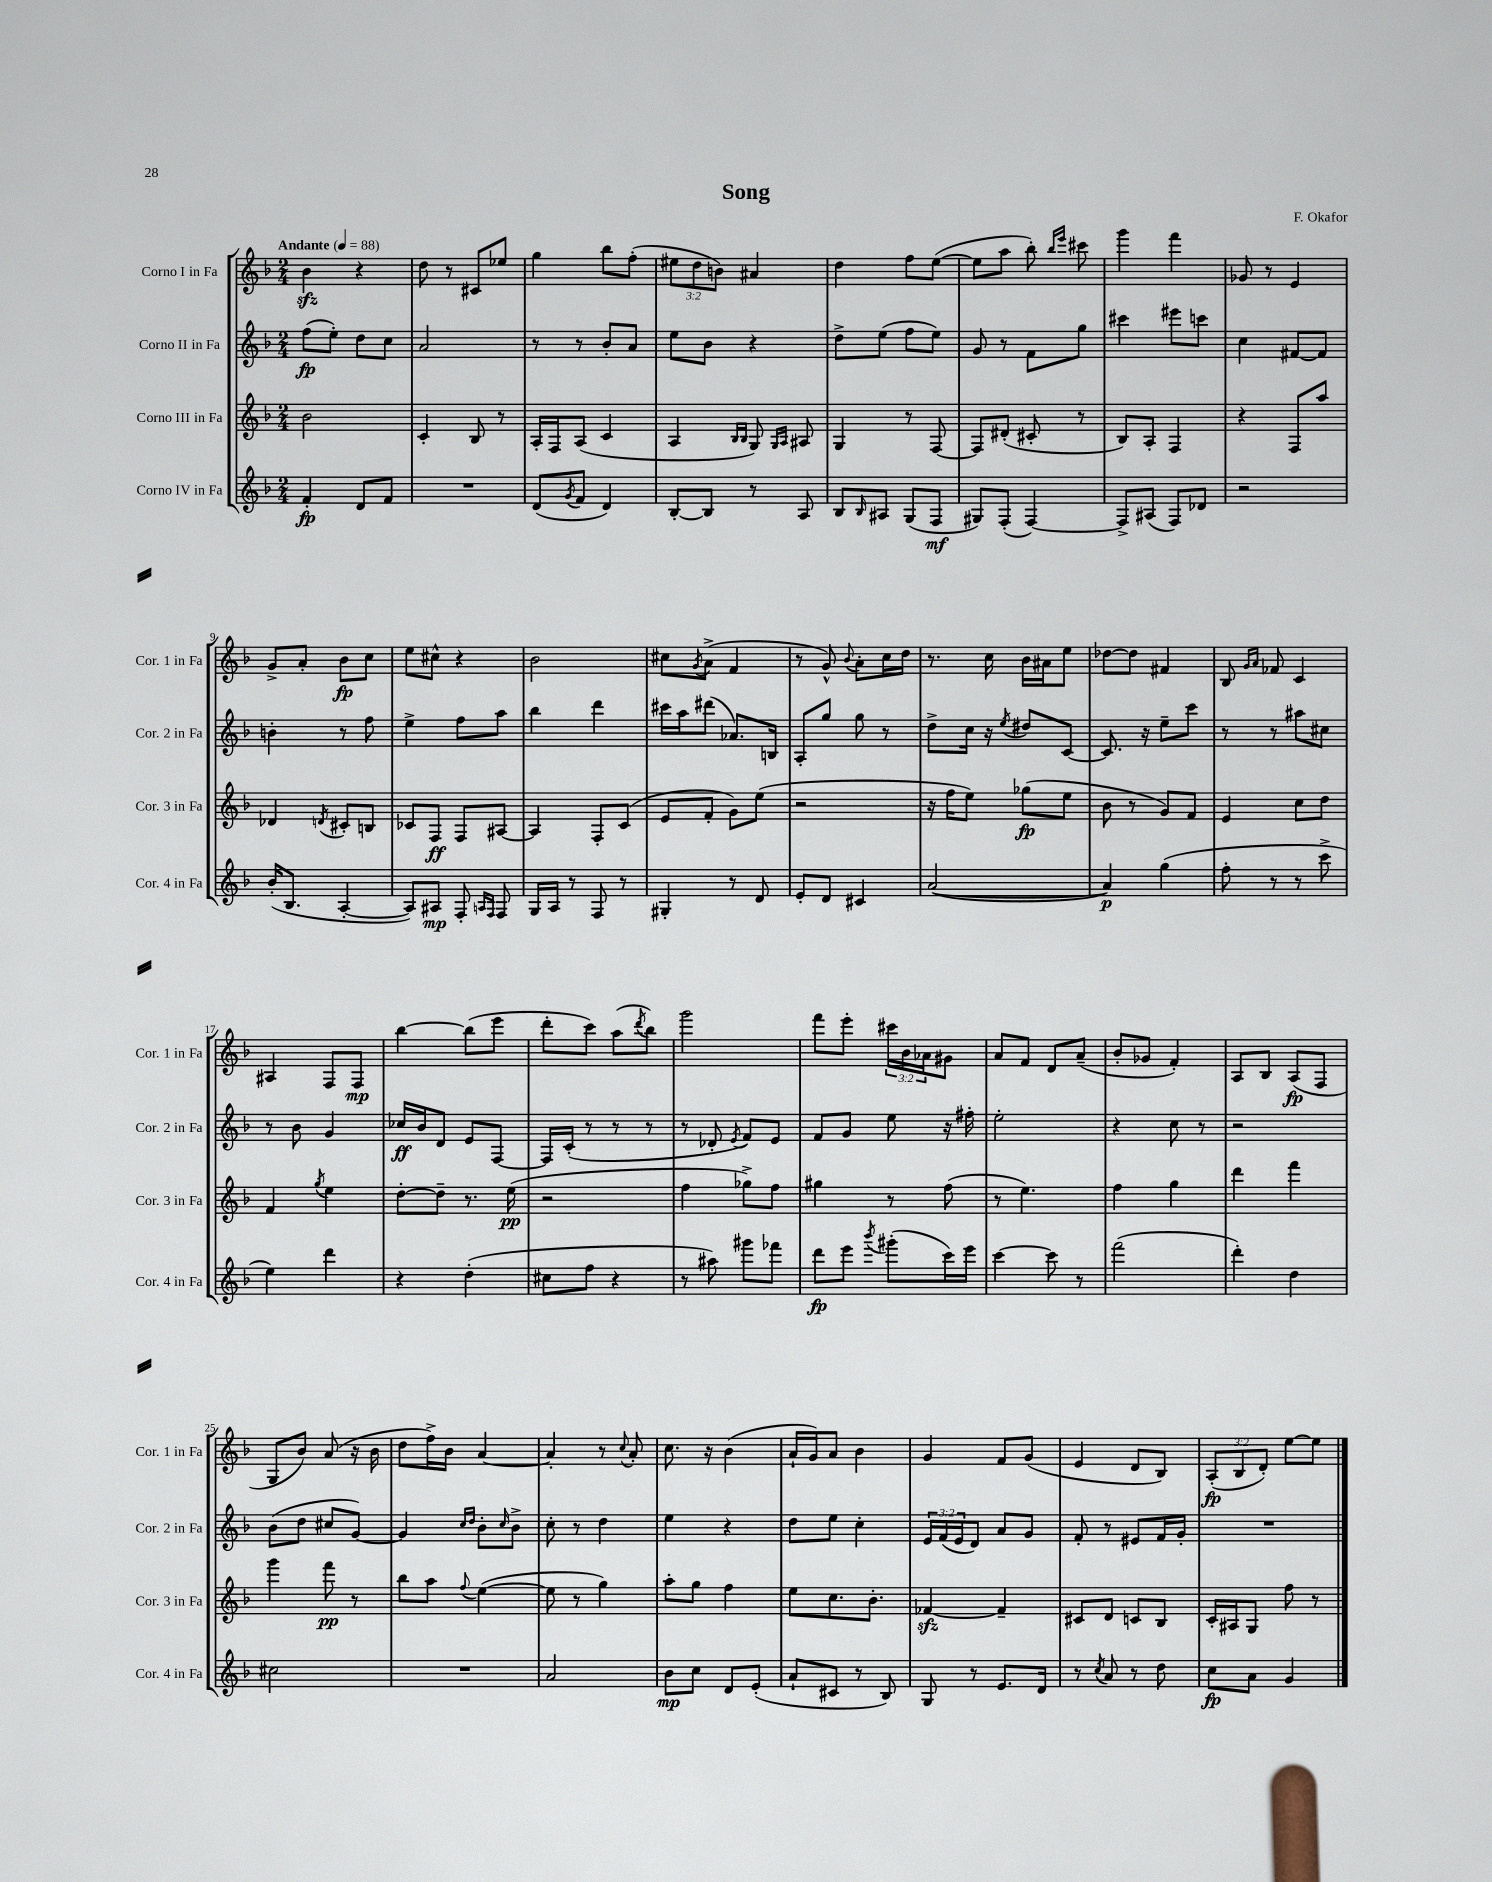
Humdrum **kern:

**kern	**dynam	**kern	**dynam	**kern	**dynam	**kern	**dynam
*part4	*part4	*part3	*part3	*part2	*part2	*part1	*part1
*staff4	*staff4	*staff3	*staff3	*staff2	*staff2	*staff1	*staff1
*I"Corno IV in Fa	*	*I"Corno III in Fa	*	*I"Corno II in Fa	*	*I"Corno I in Fa	*
*I'Cor. 4 in Fa	*	*I'Cor. 3 in Fa	*	*I'Cor. 2 in Fa	*	*I'Cor. 1 in Fa	*
*clefG2	*	*clefG2	*	*clefG2	*	*clefG2	*
*k[b-]	*	*k[b-]	*	*k[b-]	*	*k[b-]	*
*M2/4	*	*M2/4	*	*M2/4	*	*M2/4	*
*MM88	*	*MM88	*	*MM88	*	*MM88	*
=1	=1	=1	=1	=1	=1	=1	=1
!	!	!	!	!	!	!LO:TX:a:B:t=Andante	!
4f'/	fp	2b-\	.	(8ff\L	fp	4b-zz\	.
.	.	.	.	8ee'\J)	.	.	.
8d/L	.	.	.	8dd\L	.	4r	.
8f/J	.	.	.	8cc\J	.	.	.
=2	=2	=2	=2	=2	=2	=2	=2
2r	.	4c'/	.	2a/	.	8dd\	.
.	.	.	.	.	.	8r	.
.	.	8B-/	.	.	.	8c#X/L	.
.	.	8r	.	.	.	8ee-X/J	.
=3	=3	=3	=3	=3	=3	=3	=3
(8d/L	.	16A'/LL	.	8r	.	4gg\	.
.	.	16F/J	.	.	.	.	.
8qg/	.	.	.	.	.	.	.
8f/J	.	(8A/J	.	8r	.	.	.
4d/)	.	4c/	.	8b-'/L	.	8bb-\L	.
.	.	.	.	8a/J	.	(8ff'\J	.
=4	=4	=4	=4	=4	=4	=4	=4
[8B-'/L	.	4A/	.	8ee\L	.	12ee#X\L	.
.	.	.	.	.	.	12dd\	.
8B-/J]	.	.	.	8b-\J	.	.	.
.	.	.	.	.	.	12bn\J)	.
.	.	16qqB-/LL	.	.	.	.	.
.	.	16qqB-/JJ	.	.	.	.	.
8r	.	8G/)	.	4r	.	4a#X/	.
.	.	16qqG/LL	.	.	.	.	.
.	.	16qqA/JJ	.	.	.	.	.
8A/	.	8A#X/	.	.	.	.	.
=5	=5	=5	=5	=5	=5	=5	=5
8B-/L	.	4G/	.	8dd^\L	.	4dd\	.
16qqB-/	.	.	.	.	.	.	.
8A#X/J	.	.	.	(8ee\J	.	.	.
(8G/L	.	8r	.	8ff\L	.	8ff\L	.
8F/J	mf	[8F/	.	8ee\J)	.	([8ee\J	.
=6	=6	=6	=6	=6	=6	=6	=6
8G#X/L)	.	8F/L]	.	8g/	.	8ee\L]	.
(8F'/J	.	(8d#X'/J	.	8r	.	8aa\J	.
[4F/)	.	8c#X'/	.	8f\L	.	8bb-'\)	.
.	.	.	.	.	.	16qqbb-/LL	.
.	.	.	.	.	.	16qqeee/JJ	.
.	.	8r	.	8gg\J	.	8ccc#X\	.
=7	=7	=7	=7	=7	=7	=7	=7
8F^/L]	.	8B-/L)	.	4ccc#X\	.	4ggg\	.
(8A#X/J	.	8A'/J	.	.	.	.	.
8F/L)	.	4F/	.	8eee#X\L	.	4fff\	.
8d-X/J	.	.	.	8cccn\J	.	.	.
=8	=8	=8	=8	=8	=8	=8	=8
2r	.	4r	.	4cc\	.	8g-X/	.
.	.	.	.	.	.	8r	.
.	.	8F/L	.	[8f#X/L	.	4e/	.
.	.	8aa/J	.	8f#/J]	.	.	.
!!LO:LB:g=z
=9	=9	=9	=9	=9	=9	=9	=9
(16b-'/KL	.	4d-X/	.	4bn'\	.	8g^/L	.
8.B-/J	.	.	.	.	.	.	.
.	.	.	.	.	.	8a'/J	.
.	.	8qdn/	.	.	.	.	.
[4A'/	.	8c#X'/L	.	8r	.	8b-\L	fp
.	.	8Bn/J	.	8ff\	.	8cc\J	.
=10	=10	=10	=10	=10	=10	=10	=10
8A/L])	.	8c-X/L	.	4ee^\	.	8ee\L	.
8A#X/J	mp	8F/J	ff	.	.	8cc#X^^\J	.
8F'/	.	8F/L	.	8ff\L	.	4r	.
16qqAn/LL	.	.	.	.	.	.	.
16qqF/JJ	.	.	.	.	.	.	.
8F/	.	[8A#X/J	.	8aa\J	.	.	.
=11	=11	=11	=11	=11	=11	=11	=11
16G/LL	.	4A#/]	.	4bb-\	.	2b-\	.
16A/JJ	.	.	.	.	.	.	.
8r	.	.	.	.	.	.	.
8F/	.	8F'/L	.	4ddd\	.	.	.
8r	.	(8c/J	.	.	.	.	.
=12	=12	=12	=12	=12	=12	=12	=12
4G#X'/	.	8e/L	.	16ccc#X\LL	.	8cc#X\L	.
.	.	.	.	16aa\J	.	.	.
.	.	.	.	.	.	8qg/	.
.	.	8f'/J	.	(8ddd#X\J	.	(8a^\J	.
8r	.	8g\L)	.	8.a-X/L)	.	4f/	.
8d/	.	(8ee\J	.	.	.	.	.
.	.	.	.	16Bn/Jk	.	.	.
=13	=13	=13	=13	=13	=13	=13	=13
8e'/L	.	2r	.	8A'/L	.	8r	.
8d/J	.	.	.	8gg/J	.	8g^^/)	.
.	.	.	.	.	.	8qqb-/	.
4c#X/	.	.	.	8gg\	.	8a'\L	.
.	.	.	.	8r	.	16cc\L	.
.	.	.	.	.	.	16dd\JJ	.
=14	=14	=14	=14	=14	=14	=14	=14
([2a/	.	16r	.	8dd^\L	.	8.r	.
.	.	16ff\KL	.	.	.	.	.
.	.	8ee\J)	.	16cc\Jk	.	.	.
.	.	.	.	16r	.	16cc\	.
.	.	.	.	8qee/	.	.	.
.	.	(8gg-X\L	fp	8dd#X/L	.	16b-\LL	.
.	.	.	.	.	.	16a#X\J	.
.	.	8ee\J	.	[8c/J	.	8ee\J	.
=15	=15	=15	=15	=15	=15	=15	=15
4a/])	p	8b-\	.	8.c/]	.	[8dd-X\L	.
.	.	8r	.	.	.	8dd-\J]	.
.	.	.	.	16r	.	.	.
(4gg\	.	8g/L)	.	8ee~\L	.	4f#X/	.
.	.	8f/J	.	8ccc\J	.	.	.
=16	=16	=16	=16	=16	=16	=16	=16
8ff'\	.	4e/	.	8r	.	8B-/	.
.	.	.	.	.	.	16qqg/LL	.
.	.	.	.	.	.	16qqa/JJ	.
8r	.	.	.	8r	.	8f-X/	.
8r	.	8cc\L	.	8aa#X\L	.	4c/	.
8ccc^\	.	8dd\J	.	8cc#X\J	.	.	.
!!LO:LB:g=z
=17	=17	=17	=17	=17	=17	=17	=17
4ee\)	.	4f/	.	8r	.	4A#X/	.
.	.	.	.	8b-\	.	.	.
.	.	8qgg/	.	.	.	.	.
4ddd\	.	4ee\	.	4g/	.	8F/L	.
.	.	.	.	.	.	8F/J	mp
=18	=18	=18	=18	=18	=18	=18	=18
4r	.	[8dd'\L	.	16cc-X/LL	ff	[4bb-\	.
.	.	.	.	16b-/J	.	.	.
.	.	8dd~\J]	.	8d/J	.	.	.
(4dd'\	.	8.r	.	8e/L	.	(8bb-\L]	.
.	.	.	.	[8F/J	.	8eee\J	.
.	.	(16ee\	pp	.	.	.	.
=19	=19	=19	=19	=19	=19	=19	=19
8cc#X\L	.	2r	.	16F/LL]	.	8ddd'\L	.
.	.	.	.	(16c'/JJ	.	.	.
8ff\J	.	.	.	8r	.	8ccc\J)	.
4r	.	.	.	8r	.	(8aa\L	.
.	.	.	.	.	.	8qddd/	.
.	.	.	.	8r	.	8bb-\J)	.
=20	=20	=20	=20	=20	=20	=20	=20
8r	.	4ff\	.	8r	.	2ggg\	.
8aa#X\)	.	.	.	8d-X'/	.	.	.
.	.	.	.	8qe/	.	.	.
8ggg#X\L	.	8gg-X^\L)	.	8f/L)	.	.	.
8fff-X\J	.	8ff\J	.	8e/J	.	.	.
=21	=21	=21	=21	=21	=21	=21	=21
8ddd\L	fp	4gg#X\	.	8f/L	.	8fff\L	.
8eee\J	.	.	.	8g/J	.	8eee'\J	.
8qbbb-/	.	.	.	.	.	.	.
(8ggg#X'\L	.	8r	.	8ee\	.	24ccc#X\LL	.
.	.	.	.	.	.	24b-\	.
.	.	.	.	.	.	24a-X\J	.
16ccc\L)	.	(8ff\	.	16r	.	8g#X\J	.
16eee\JJ	.	.	.	16ff#X'\	.	.	.
=22	=22	=22	=22	=22	=22	=22	=22
[4ccc\	.	8r	.	2ee'\	.	8a/L	.
.	.	4.ee\)	.	.	.	8f/J	.
8ccc\]	.	.	.	.	.	8d/L	.
8r	.	.	.	.	.	(8a~/J	.
=23	=23	=23	=23	=23	=23	=23	=23
(2fff\	.	4ff\	.	4r	.	8b-'/L	.
.	.	.	.	.	.	8g-X/J	.
.	.	4gg\	.	8cc\	.	4f'/)	.
.	.	.	.	8r	.	.	.
=24	=24	=24	=24	=24	=24	=24	=24
4ddd'\)	.	4ddd\	.	2r	.	8A/L	.
.	.	.	.	.	.	8B-/J	.
4dd\	.	4fff\	.	.	.	(8A/L	fp
.	.	.	.	.	.	8F/J	.
!!LO:LB:g=z
=25	=25	=25	=25	=25	=25	=25	=25
2cc#X\	.	4ggg\	.	(8b-\L	.	8G/L	.
.	.	.	.	8dd\J	.	8b-/J)	.
.	.	8fff\	pp	8cc#X/L	.	(8a/	.
.	.	8r	.	[8g/J)	.	16r	.
.	.	.	.	.	.	16b-\	.
=26	=26	=26	=26	=26	=26	=26	=26
2r	.	8bb-\L	.	4g/]	.	8dd\L	.
.	.	8aa\J	.	.	.	16ff^\L)	.
.	.	.	.	.	.	16b-\JJ	.
.	.	.	.	16qqcc/LL	.	.	.
.	.	8qqff/	.	16qqdd/JJ	.	.	.
.	.	([4ee\	.	8b-'\L	.	[4a/	.
.	.	.	.	16qqcc/	.	.	.
.	.	.	.	8b-^\J	.	.	.
=27	=27	=27	=27	=27	=27	=27	=27
2a/	.	8ee\]	.	8cc'\	.	4a'/]	.
.	.	8r	.	8r	.	.	.
.	.	4gg\)	.	4dd\	.	8r	.
.	.	.	.	.	.	8qqcc/	.
.	.	.	.	.	.	8a'/	.
=28	=28	=28	=28	=28	=28	=28	=28
8b-\L	mp	8aa'\L	.	4ee\	.	8.cc\	.
8cc\J	.	8gg\J	.	.	.	.	.
.	.	.	.	.	.	16r	.
8d/L	.	4ff\	.	4r	.	(4b-\	.
(8e'/J	.	.	.	.	.	.	.
=29	=29	=29	=29	=29	=29	=29	=29
8a`/L	.	8ee\L	.	8dd\L	.	16a`/LL	.
.	.	.	.	.	.	16g/J)	.
8c#X/J	.	8.cc\	.	8ee\J	.	8a/J	.
8r	.	.	.	4cc'\	.	4b-\	.
.	.	8.b-'\J	.	.	.	.	.
8B-/)	.	.	.	.	.	.	.
=30	=30	=30	=30	=30	=30	=30	=30
8G/	.	[4f-Xzz/	.	24e/LL	.	4g/	.
.	.	.	.	(24f/	.	.	.
.	.	.	.	24e/J	.	.	.
8r	.	.	.	8d/J)	.	.	.
8.e/L	.	4f-~/]	.	8a/L	.	8f/L	.
.	.	.	.	8g/J	.	(8g/J	.
16d/Jk	.	.	.	.	.	.	.
=31	=31	=31	=31	=31	=31	=31	=31
8r	.	8c#X/L	.	8f'/	.	4e/	.
8qcc/	.	.	.	.	.	.	.
8a/	.	8d/J	.	8r	.	.	.
8r	.	8cn/L	.	8e#X/L	.	8d/L	.
8dd\	.	8B-/J	.	16f/L	.	8B-/J)	.
.	.	.	.	16g'/JJ	.	.	.
=32	=32	=32	=32	=32	=32	=32	=32
8cc\L	fp	16c'/LL	.	2r	.	(12A'/L	fp
.	.	16A#X/J	.	.	.	.	.
.	.	.	.	.	.	12B-/	.
8a\J	.	8G/J	.	.	.	.	.
.	.	.	.	.	.	12d'/J)	.
4g/	.	8ff\	.	.	.	[8ee\L	.
.	.	8r	.	.	.	8ee\J]	.
==	==	==	==	==	==	==	==
*-	*-	*-	*-	*-	*-	*-	*-
